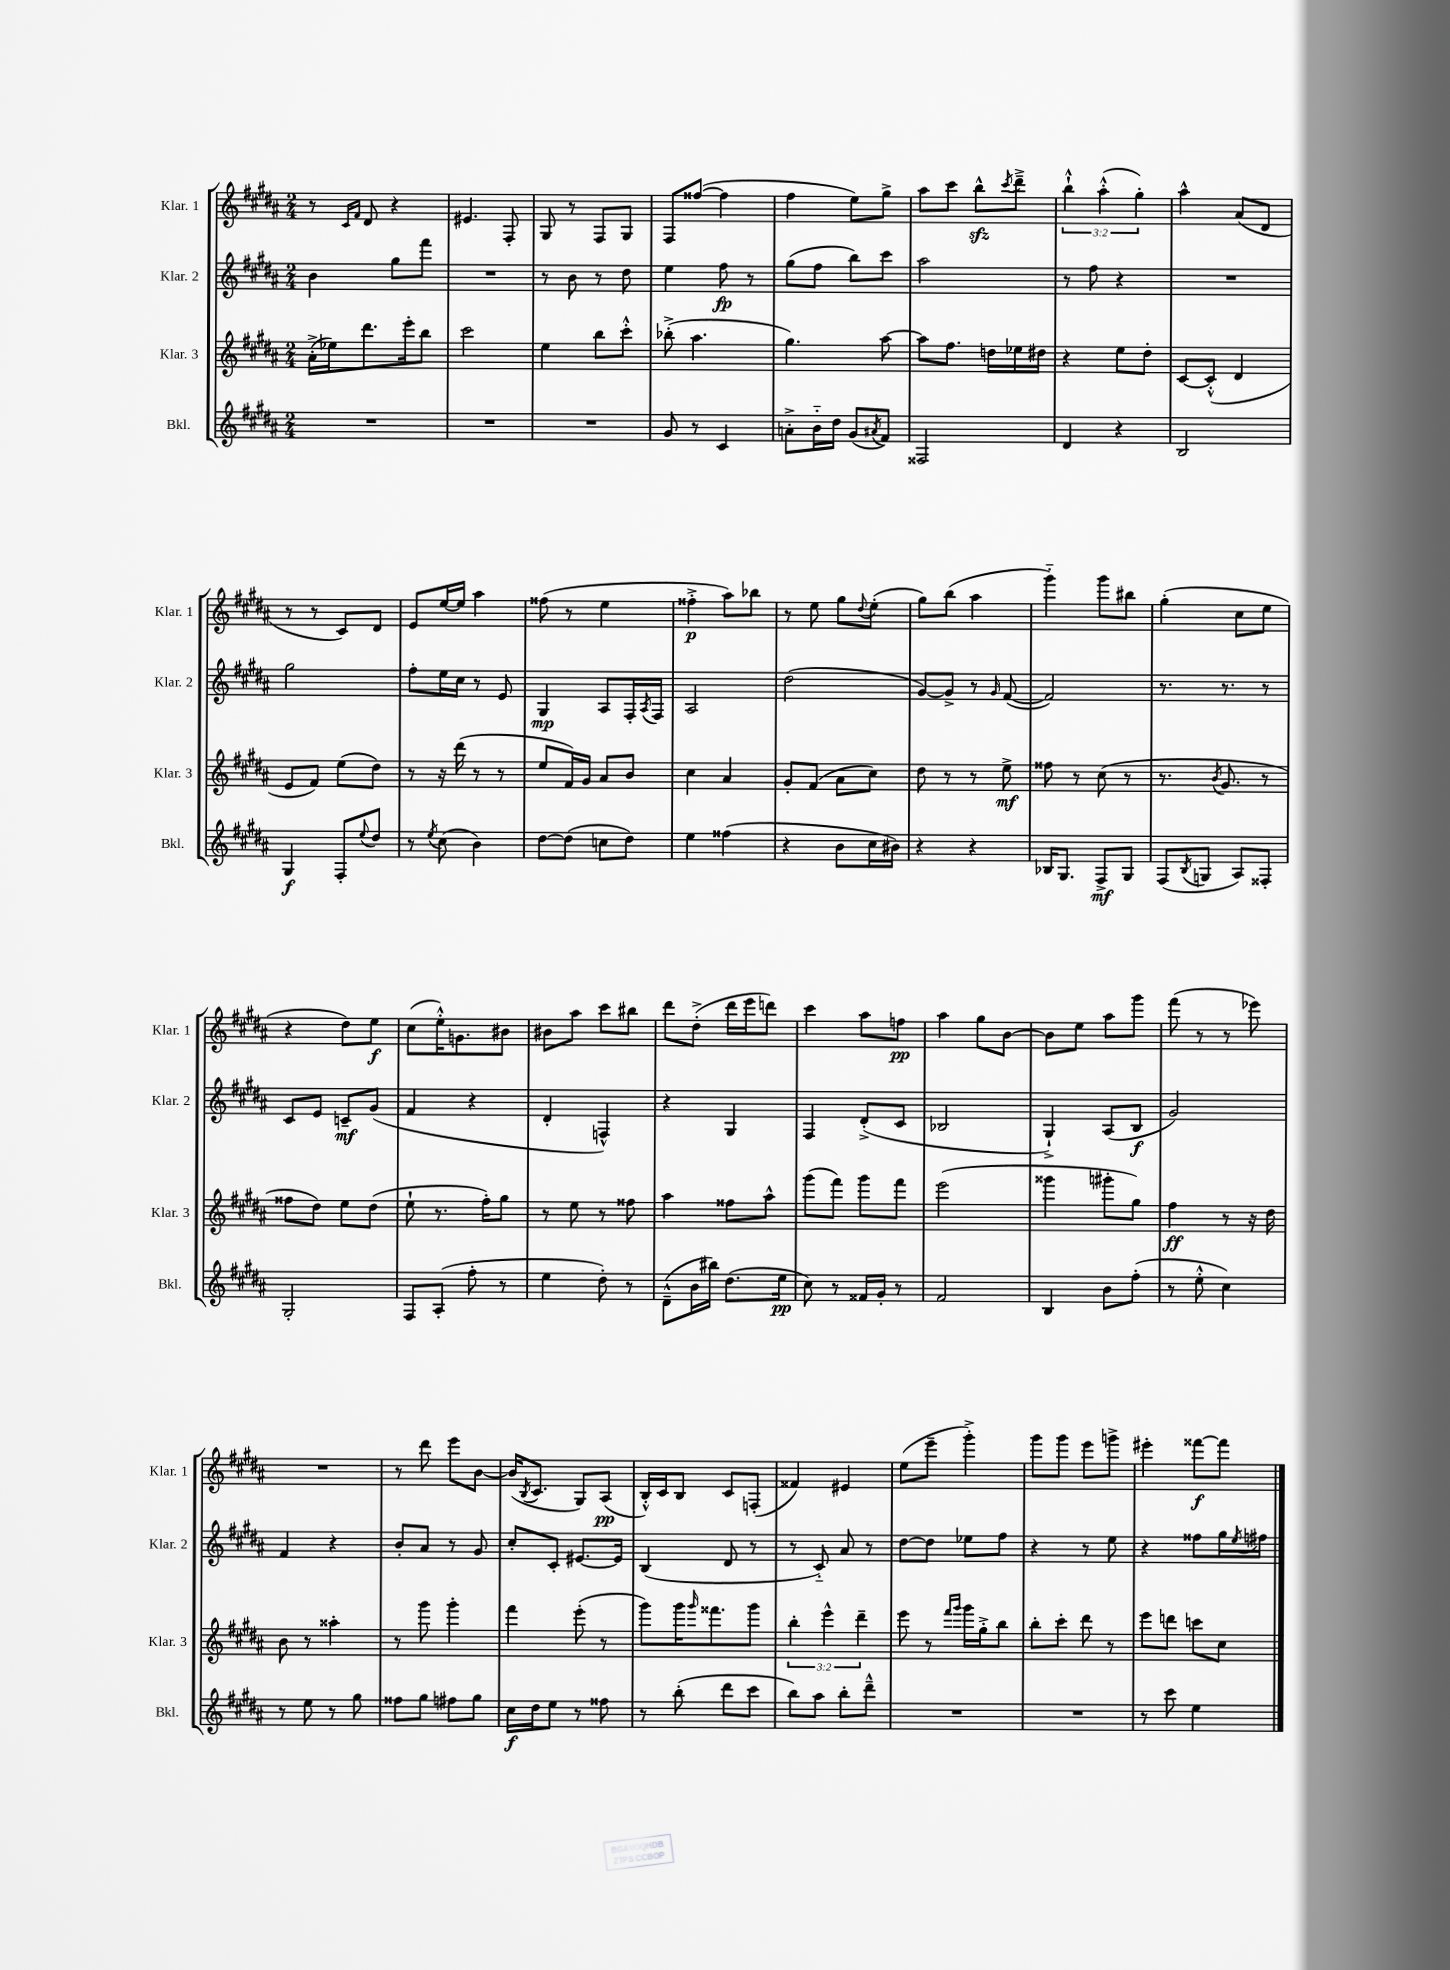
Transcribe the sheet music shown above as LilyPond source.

<<
\new StaffGroup <<
\new Staff = "s0" \with { instrumentName = "Klar. 1" shortInstrumentName = "Klar. 1" } {
    \clef treble \key b \major \numericTimeSignature \time 2/4 \override Staff.TupletNumber.text = #tuplet-number::calc-fraction-text
    r8 \grace { cis'16 fis'16 } dis'8 r4 |
    eis'4. fis8-. |
    gis8 r8 fis8 gis8 |
    fis8 fisis''8~( fisis''4 |
    fis''4 e''8) gis''8-> |
    ais''8 cis'''8 b''8-^\sfz \acciaccatura { cis'''8 } dis'''8---> |
    \tuplet 3/2 { b''4-!-^ ais''4-.-^( gis''4-.) } |
    ais''4-^ ais'8( dis'8 |
    r8 r8 cis'8) dis'8 |
    e'8 e''16~ e''16 ais''4 |
    fisis''8( r8 e''4 |
    fisis''4-.->\p ais''8) bes''8 |
    r8 e''8 gis''8 \appoggiatura { dis''8 } e''8-.( |
    gis''8) b''8( ais''4 |
    gis'''4-_) gis'''8 bis''8 |
    gis''4-.( cis''8 e''8 |
    r4 dis''8) e''8\f |
    cis''8( e''16-.-^) g'8. bis'8 |
    bis'8 ais''8 cis'''8 bis''8 |
    dis'''8 dis''8-.->( dis'''16 e'''16 d'''8) |
    cis'''4 ais''8 f''8\pp |
    ais''4 gis''8 b'8~ |
    b'8 e''8 ais''8 gis'''8 |
    fis'''8( r8 r8 ees'''8) |
    R2 |
    r8 dis'''8 e'''8 b'8~ |
    b'16( \acciaccatura { b8 } cis'8. gis8) ais8\pp( |
    b16-.-^) cis'16 b8 cis'8 f8-.( |
    fisis'4) eis'4 |
    e''8( e'''8-- gis'''4-.->) |
    gis'''8 gis'''8 e'''8 g'''8-> |
    eis'''4-. fisis'''8~\f fisis'''8 \bar "|." |
}
\new Staff = "s1" \with { instrumentName = "Klar. 2" shortInstrumentName = "Klar. 2" } {
    \clef treble \key b \major \numericTimeSignature \time 2/4
    b'4 gis''8 fis'''8 |
    R2 |
    r8 b'8 r8 dis''8 |
    e''4 fis''8\fp r8 |
    gis''8( fis''8 b''8) cis'''8 |
    ais''2 |
    r8 fis''8 r4 |
    R2 |
    gis''2 |
    fis''8-. e''16 cis''16 r8 e'8 |
    gis4\mp ais8 fis16-. \acciaccatura { ais8 } fis16 |
    ais2 |
    dis''2( |
    gis'8~) gis'8-> r8 \grace { gis'16 } fis'8~( |
    fis'2) |
    r8. r8. r8 |
    cis'8 e'8 c'8--\mf gis'8( |
    fis'4 r4 |
    dis'4-. f4-^) |
    r4 gis4 |
    fis4 dis'8-.->( cis'8 |
    bes2 |
    gis4-!->) ais8( b8\f |
    gis'2) |
    fis'4 r4 |
    b'8-. ais'8 r8 gis'8 |
    cis''8-. cis'8-. eis'8.~ eis'16 |
    b4( dis'8 r8 |
    r8 cis'8-_) ais'8 r8 |
    dis''8~ dis''8 ees''8 fis''8 |
    r4 r8 e''8 |
    r4 fisis''8 gis''16 \acciaccatura { e''8 } fis''16 \bar "|." |
}
\new Staff = "s2" \with { instrumentName = "Klar. 3" shortInstrumentName = "Klar. 3" } {
    \clef treble \key b \major \numericTimeSignature \time 2/4 \override Staff.TupletNumber.text = #tuplet-number::calc-fraction-text
    ais'16-.->( ees''16) dis'''8. e'''16-. b''8 |
    cis'''2 |
    e''4 b''8 cis'''8-.-^ |
    bes''8-.->( ais''4. |
    gis''4.) ais''8~ |
    ais''8 fis''8. d''16 ees''16 dis''16 |
    r4 e''8 dis''8-. |
    cis'8~ cis'8-.-^( dis'4 |
    e'8 fis'8) e''8( dis''8) |
    r8 r16 dis'''16( r8 r8 |
    e''8 fis'16) gis'16 ais'8 b'8 |
    cis''4 ais'4 |
    gis'8-. fis'8( ais'8 cis''8) |
    dis''8 r8 r8 e''8->\mf |
    fisis''8 r8 cis''8( r8 |
    r8. \acciaccatura { b'8 } gis'8. r8 |
    fisis''8 dis''8) e''8 dis''8( |
    e''8-! r8. fis''16-.) gis''8 |
    r8 e''8 r8 fisis''8 |
    ais''4 fisis''8 ais''8-^ |
    gis'''8( fis'''8) gis'''8 fis'''8 |
    e'''2( |
    gisis'''4 gis'''8-. gis''8) |
    fis''4\ff r8 r16 dis''16 |
    b'8 r8 aisis''4-. |
    r8 gis'''8 gis'''4-. |
    fis'''4 e'''8-.( r8 |
    gis'''8) gis'''16 \grace { gis'''16 } fisis'''8. gis'''8 |
    \tuplet 3/2 { b''4-. e'''4-^ dis'''4-- } |
    e'''8 r8 \grace { fis'''16 gis'''16 } gis'''16 gis''16-.-> b''8 |
    b''8-. cis'''8-. dis'''8 r8 |
    e'''8 d'''8 c'''8 cis''8 \bar "|." |
}
\new Staff = "s3" \with { instrumentName = "Bkl." shortInstrumentName = "Bkl." } {
    \clef treble \key b \major \numericTimeSignature \time 2/4
    R2 |
    R2 |
    R2 |
    gis'8 r8 cis'4 |
    a'8-.-> b'16-_ dis''16 gis'8( \acciaccatura { ais'8 } fis'8) |
    fisis2 |
    dis'4 r4 |
    b2 |
    gis4\f fis8-. \appoggiatura { e''8 } dis''8 |
    r8 \acciaccatura { e''8 } cis''8( b'4) |
    dis''8~ dis''8( c''8 dis''8) |
    e''4 fisis''4( |
    r4 b'8 cis''16 bis'16) |
    r4 r4 |
    bes16 gis8. fis8->\mf gis8 |
    fis8( \acciaccatura { b8 } g8 ais8) fisis8-. |
    gis2-. |
    fis8 ais8-.( fis''8-. r8 |
    e''4 dis''8-.) r8 |
    dis'8---^( b'16 bis''16) dis''8.( e''16\pp |
    cis''8) r8 fisis'16 gis'16-. r8 |
    fis'2 |
    b4 b'8 fis''8-.( |
    r8 e''8-.-^ cis''4) |
    r8 e''8 r8 gis''8 |
    fisis''8 gis''8 fis''8 gis''8 |
    cis''16\f dis''16 e''8 r8 fisis''8 |
    r8 b''8-.( dis'''8 cis'''8 |
    b''8) ais''8 b''8-. dis'''8---^ |
    R2 |
    R2 |
    r8 cis'''8 e''4 \bar "|." |
}
>>
>>
\layout { \context { \Score \remove "Bar_number_engraver" } }
